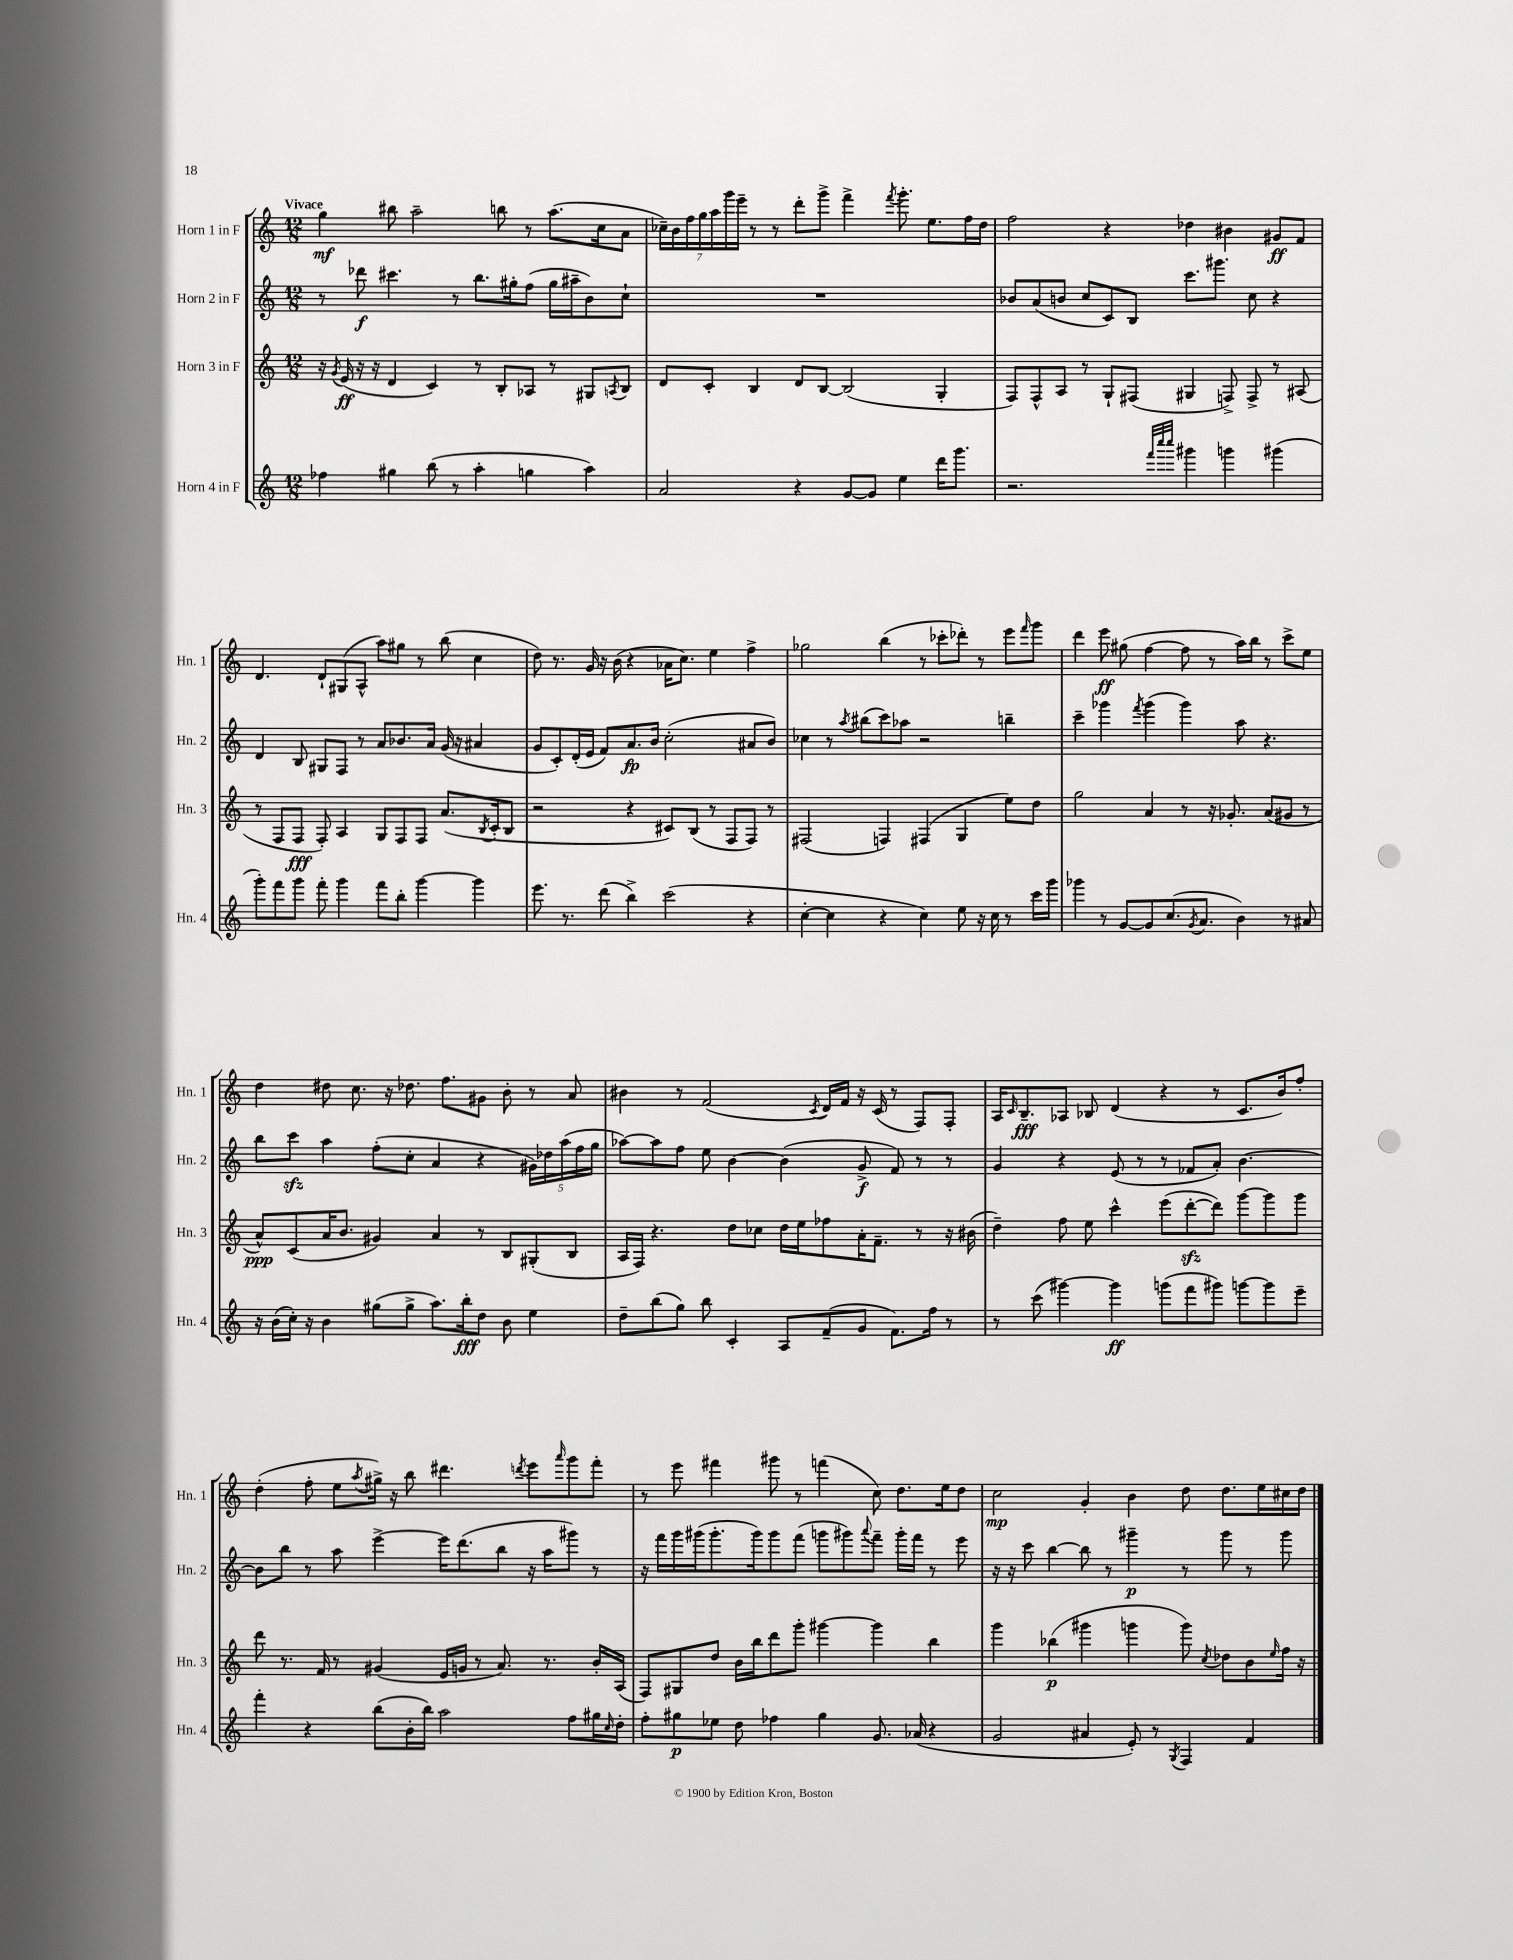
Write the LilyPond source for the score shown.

<<
\new StaffGroup <<
\new Staff = "s0" \with { instrumentName = "Horn 1 in F" shortInstrumentName = "Hn. 1" } {
    \clef treble \key c \major \numericTimeSignature \time 12/8 \tempo "Vivace"
    g''4\mf bis''8 a''2-- b''8 r8 a''8.( c''16 a'8 |
    \tuplet 7/4 { ces''16--) b'16 f''16 g''16 a''16 g'''16 e'''16-- } r8 r8 d'''8-. g'''8-> f'''4-> \acciaccatura { f'''8 } g'''8.-. e''8. f''16 d''16 |
    f''2 r4 des''4 bis'4 gis'8\ff f'8 |
    d'4. d'8-! gis8( a8-^ a''8) gis''8 r8 b''8( c''4 |
    d''8) r8. g'16 r16 b'16( r4 aes'16 c''8.) e''4 f''4-> |
    ges''2 b''4( r8 ces'''8-. des'''8-.) r8 e'''8 \grace { f'''16 } g'''8 |
    d'''4 e'''8\ff gis''8( f''4~ f''8 r8 a''16) b''16 r8 c'''8-> e''8 |
    d''4 dis''8 c''8. r16 des''8. f''8. gis'8 b'8-. r8 a'8 |
    bis'4 r8 f'2( \acciaccatura { c'8 } d'16) f'16 r16 c'16( r8 f8) f8-. |
    a16 \grace { c'16 } b8.--\fff aes8 bes8 d'4( r4 r8 c'8. b'16) f''8-. |
    d''4-.( f''8-. e''8 \acciaccatura { a''8 } gis''16->) r16 b''8 dis'''4. \acciaccatura { d'''8 } e'''8 \grace { a'''16 } g'''8 f'''8-. |
    r8 e'''8 fis'''4 gis'''8 r8 f'''4( c''8) d''8. e''16 d''8 |
    c''2\mp g'4-. b'4 d''8 d''8. e''16 cis''16 d''16 \bar "|." |
}
\new Staff = "s1" \with { instrumentName = "Horn 2 in F" shortInstrumentName = "Hn. 2" } {
    \clef treble \key c \major \numericTimeSignature \time 12/8
    r8 des'''8\f cis'''4. r8 b''8. gis''16-. f''8( gis''16 ais''16-- b'8) c''8-! |
    R1. |
    bes'8 a'8( b'8 c''8 c'8) b8 c'''8. gis'''8. c''8 r4 |
    d'4 b8 gis8 f8 r8 a'8 bes'8. a'16 g'16( r16 ais'4 |
    g'8 c'8-.) d'16-.( e'16 f'8) a'8.\fp b'16 c''2-.( ais'8 b'8) |
    ces''4 r8 \acciaccatura { a''8 } bis''8( c'''8) aes''8 r2 b''4-- |
    c'''4-- ges'''4 \acciaccatura { f'''8 } ges'''4( ges'''4) a''8 r4. |
    b''8 c'''8\sfz a''4 f''8-.( c''8-. a'4 r4 \tuplet 5/4 { gis'16) des''16 a''16( f''16 g''16 } |
    aes''8~) aes''8 f''8 e''8 b'4~ b'4( g'8->\f f'8) r8 r8 |
    g'4 r4 e'8( r8 r8 fes'8 a'8-.) b'4.~ |
    b'8 b''8 r8 a''8 e'''4~-> e'''16 d'''8.( b''8 r16 a''16 gis'''8) r8 |
    r16 f'''16 g'''16 gis'''16( gis'''8.-. gis'''16) gis'''8 f'''8( g'''8 gis'''8) \appoggiatura { a'''8 } f'''8-- gis'''16-. f'''16 r8 e'''8 |
    r16 r16 c'''8 b''4~ b''8 r8 gis'''4--\p r8 gis'''8 r8 gis'''8 \bar "|." |
}
\new Staff = "s2" \with { instrumentName = "Horn 3 in F" shortInstrumentName = "Hn. 3" } {
    \clef treble \key c \major \numericTimeSignature \time 12/8
    r16 \acciaccatura { g'8 } e'16\ff( r16 r16 d'4 c'4) r8 b8-. aes8 r8 gis8 \acciaccatura { a8 } b8 |
    d'8 c'8-. b4 d'8 b8~ b2( g4-. |
    f8) f8-^ a8 r8 g8-! fis8( gis4 f8->) f8-> r8 ais8( |
    r8 f8 f8\fff f8-.) a4 g8 f8 f8 a'8.( \acciaccatura { b8 } c'16-. b8 |
    r2 r4 cis'8) b8( r8 f8 f8) r8 |
    fis2( f4) fis4( g4 e''8) d''8 |
    g''2 a'4 r8 r16 ges'8.-. a'8( gis'8 r8 |
    a'8-^\ppp) c'8( a'16 b'8. gis'4) a'4 r8 b8 gis8-.( b8 |
    a16 f16) r4. d''8 ces''8 d''16 e''16 fes''8 a'16-. f'8.-- r8 r16 bis'16( |
    d''4--) f''8 e''8 c'''4-^ e'''8( d'''8~-.\sfz d'''8) g'''8~ g'''8 g'''8 |
    d'''8 r8. f'16 r8 gis'4( e'16 g'16 r8 a'8.) r8. b'16-. a16( |
    f8) gis8 d''8 b'16 b''16 d'''8 g'''8-. gis'''4~ gis'''4 b''4 |
    g'''4 bes''4\p( gis'''4 g'''4 g'''8) \acciaccatura { c''8 } des''8 b'8 \grace { e''16 } f''16 r16 \bar "|." |
}
\new Staff = "s3" \with { instrumentName = "Horn 4 in F" shortInstrumentName = "Hn. 4" } {
    \clef treble \key c \major \numericTimeSignature \time 12/8
    fes''4 gis''4 b''8( r8 a''4-. g''4 a''4) |
    a'2 r4 g'8~ g'8 e''4 d'''16 g'''8. |
    r2. \grace { f'''32 c''''32 c''''32 } gis'''4 g'''4 gis'''4( |
    g'''8-.) f'''8 g'''8 f'''8-. g'''4 f'''8 b''8-. g'''4~ g'''4 |
    e'''8. r8. d'''8( b''4->) c'''2( r4 |
    c''4~-. c''4 r4 c''4) e''8 r16 c''16 r8 c'''16 g'''16 |
    ges'''4 r8 g'8~ g'8 c''8.( \acciaccatura { g'8 } a'8. b'4) r8 ais'8 |
    r16 b'16( c''16-.) r16 b'4 gis''8( gis''8-> a''8.) b''16-.\fff d''8 b'8 e''4 |
    d''8-- b''8( g''8) b''8 c'4-. a8 f'8--( g'8 f'8.) f''16 r8 |
    r8 c'''8( gis'''4~) gis'''4\ff g'''8( f'''8 gis'''8) g'''8~ g'''8 e'''8-- |
    f'''4-. r4 b''8( b'16-. b''16) a''2 f''8 gis''16 \grace { c''16 } d''16-. |
    f''8-. gis''8\p ees''8 d''8 fes''4 gis''4 g'8. aes'16( r4 |
    g'2 ais'4 e'8-.) r8 \acciaccatura { g8 } f4 f'4 \bar "|." |
}
>>
>>
\layout { \context { \Score \remove "Bar_number_engraver" } }
